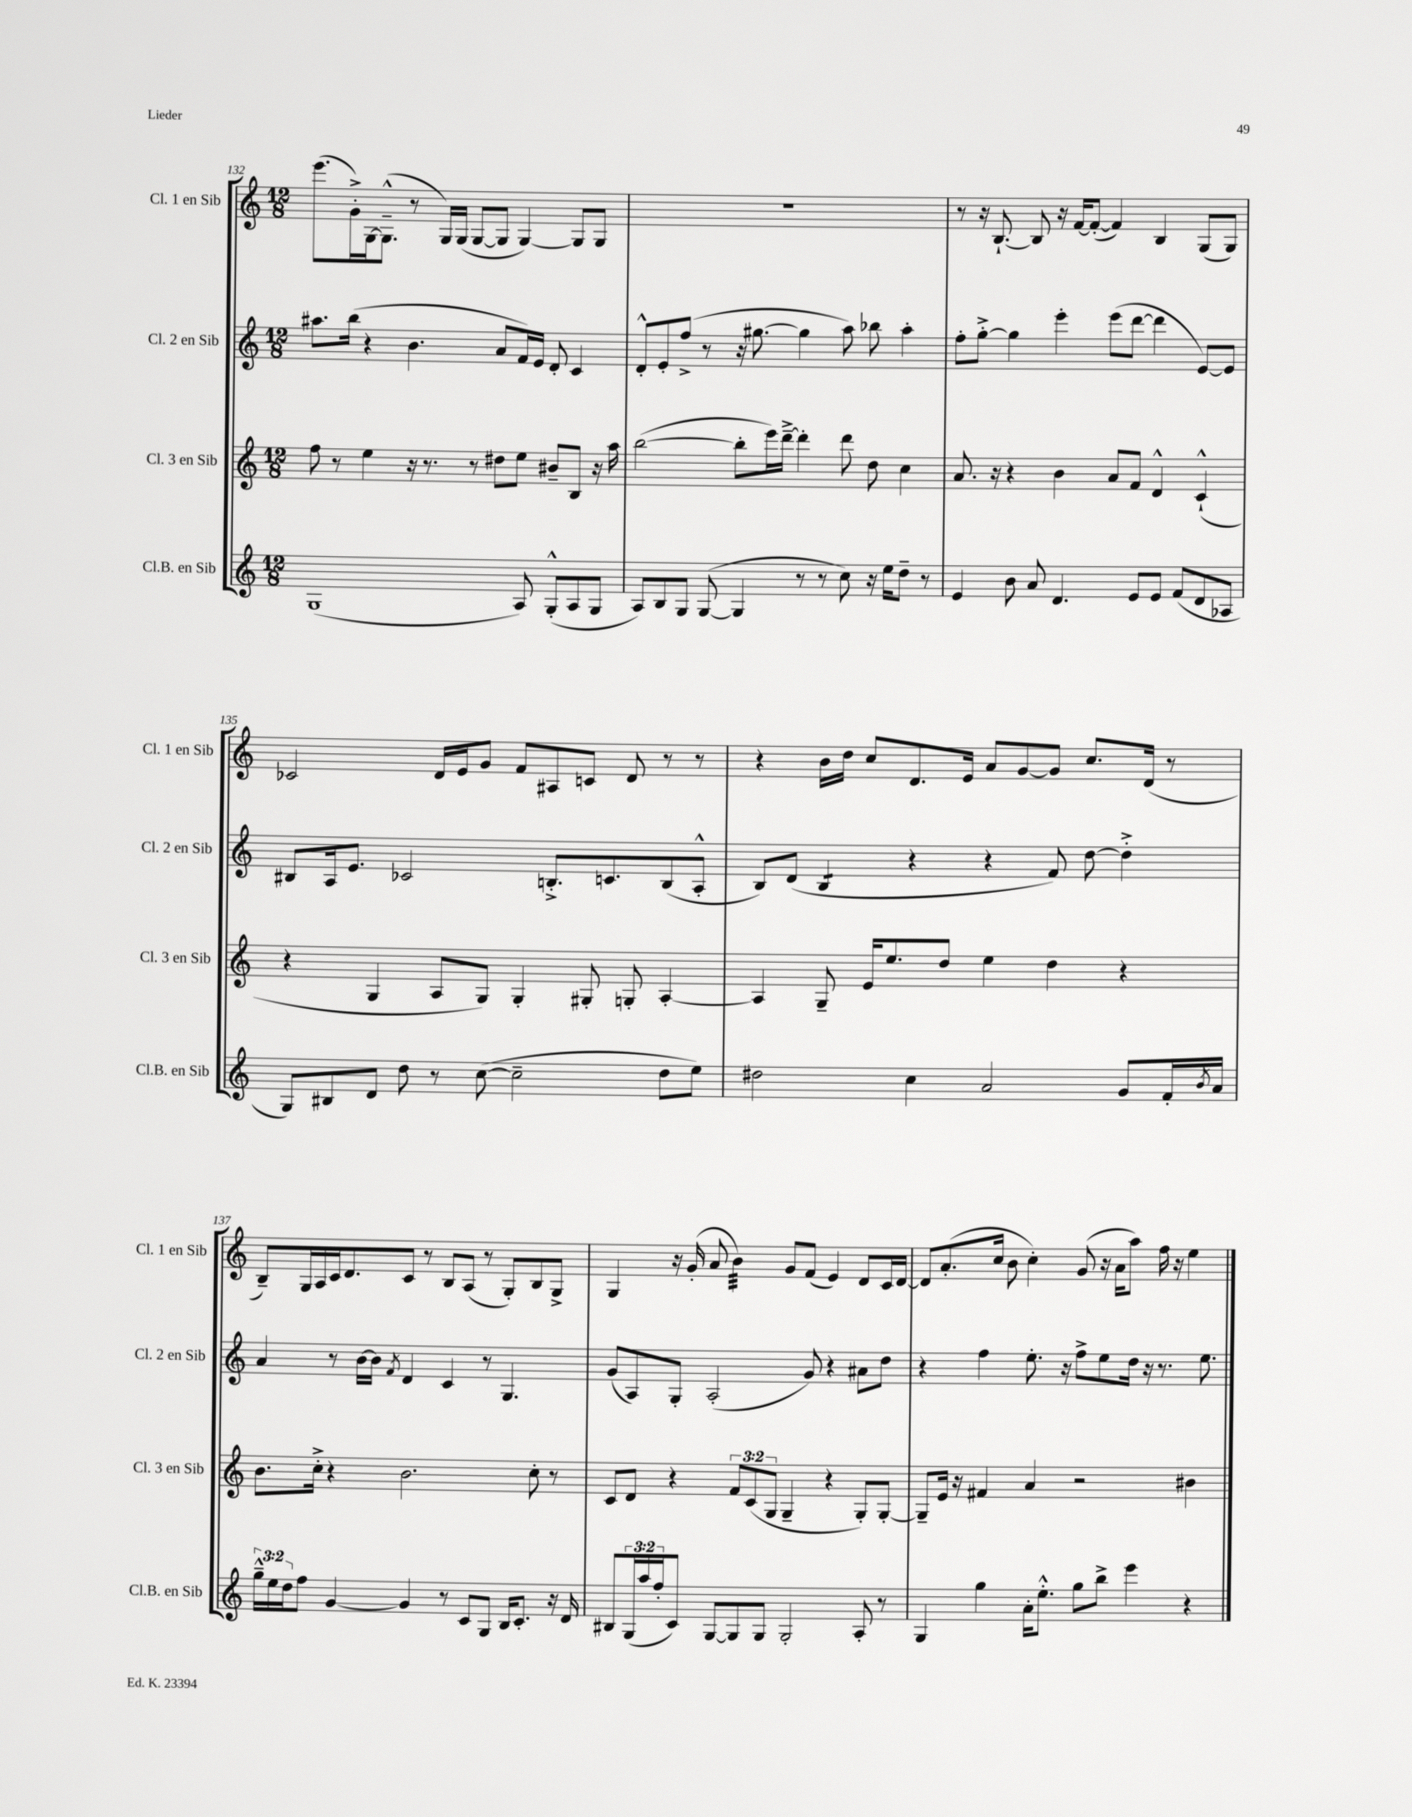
<<
\new StaffGroup <<
\new Staff = "s0" \with { instrumentName = "Cl. 1 en Sib" shortInstrumentName = "Cl. 1 en Sib" } {
    \clef treble \key c \major \numericTimeSignature \time 12/8
    e'''8.( g'16-.->) g16~ g8.---^( r8 g16) g16( g8~ g8 g4~) g8 g8 |
    R1. |
    r8 r16 b8.~-! b8 r16 f'16~ f'8~-.( f'4) b4 g8( g8) |
    ces'2 d'16 e'16 g'8 f'8 ais8 c'8 d'8 r8 r8 |
    r4 b'16 d''16 c''8 d'8. e'16 a'8 g'8~ g'8 c''8. d'16( r8 |
    b8--) g16 a16 c'16 d'8. c'8 r8 b8 a8( r8 g8-.) b8 g8-> |
    g4 r16 g'16-.( a'8 b'4:32) g'8 f'8( e'4) d'8 c'16 d'16~ |
    d'8 a'8.-.( c''16 b'8 c''4-.) g'8( r16 a'16 a''8) f''16 r16 e''4 \bar "|." |
}
\new Staff = "s1" \with { instrumentName = "Cl. 2 en Sib" shortInstrumentName = "Cl. 2 en Sib" } {
    \clef treble \key c \major \numericTimeSignature \time 12/8
    ais''8. b''16( r4 b'4. a'8 f'16) e'16 d'8-. c'4 |
    d'8-.-^ e'8-. f''8->( r8 r16 gis''8.~ gis''4 a''8) bes''8 a''4-. |
    f''8-. g''8~-.-> g''4 e'''4-. e'''8( d'''8~ d'''4 e'8~) e'8 |
    bis8 a16 e'8. ces'2 b8.-.-> c'8. b8( a8-.-^ |
    b8) d'8( b4:8 r4 r4 f'8) d''8~ d''4-.-> |
    a'4 r8 b'16~ b'16 \acciaccatura { f'8 } d'4 c'4 r8 g4. |
    g'8( a8) g8-. a2-.( g'8) r4 ais'8 d''8 |
    r4 f''4 e''8.-. r16 f''8-> e''8 d''16 r16 r8. e''8. \bar "|." |
}
\new Staff = "s2" \with { instrumentName = "Cl. 3 en Sib" shortInstrumentName = "Cl. 3 en Sib" } {
    \clef treble \key c \major \numericTimeSignature \time 12/8 \override Staff.TupletNumber.text = #tuplet-number::calc-fraction-text
    f''8 r8 e''4 r16 r8. r8 dis''8 e''8 bis'8-- b8 r16 a''16 |
    b''2~( b''8-. e'''16) d'''16~---> d'''4-. d'''8 d''8 c''4 |
    a'8. r16 r4 b'4 a'8 f'8 d'4-^ c'4-!-^( |
    r4 g4 a8 g8) g4-. gis8-. g8-. a4~-. |
    a4 g8-- e'16 e''8. d''8 e''4 d''4 r4 |
    b'8. c''16-.-> r4 b'2. c''8-. r8 |
    c'8 d'8 r4 \tuplet 3/2 { f'8 c'8( g8 } g4-- r4 g8-.) g8~-. |
    g8-- e'16 r16 fis'4 a'4 r2 bis'4 \bar "|." |
}
\new Staff = "s3" \with { instrumentName = "Cl.B. en Sib" shortInstrumentName = "Cl.B. en Sib" } {
    \clef treble \key c \major \numericTimeSignature \time 12/8 \override Staff.TupletNumber.text = #tuplet-number::calc-fraction-text
    g1( a8) g8-.-^( a8 g8 |
    a8) b8 g8 g8~( g4 r8 r8 c''8) r16 e''16 d''8-- r8 |
    e'4 b'8 a'8 d'4. e'8 e'8 f'8( d'8 aes8 |
    g8) bis8 d'8 d''8 r8 c''8~( c''2-- d''8 e''8) |
    dis''2 c''4 a'2 g'8 f'16-. \acciaccatura { b'8 } a'16 |
    \tuplet 3/2 { g''16---^ e''16 d''16 } f''8 g'4~ g'4 r8 c'8 g8 b16 c'8.-. r16 d'16 |
    bis8 \tuplet 3/2 { g16( a''16 f''16-. } c'8) g8~ g8 g8 g2-. a8-. r8 |
    g4 g''4 a'16-. e''8.-.-^ g''8 b''8-> e'''4 r4 \bar "|." |
}
>>
>>
\layout { \context { \Score currentBarNumber = #132 } }
